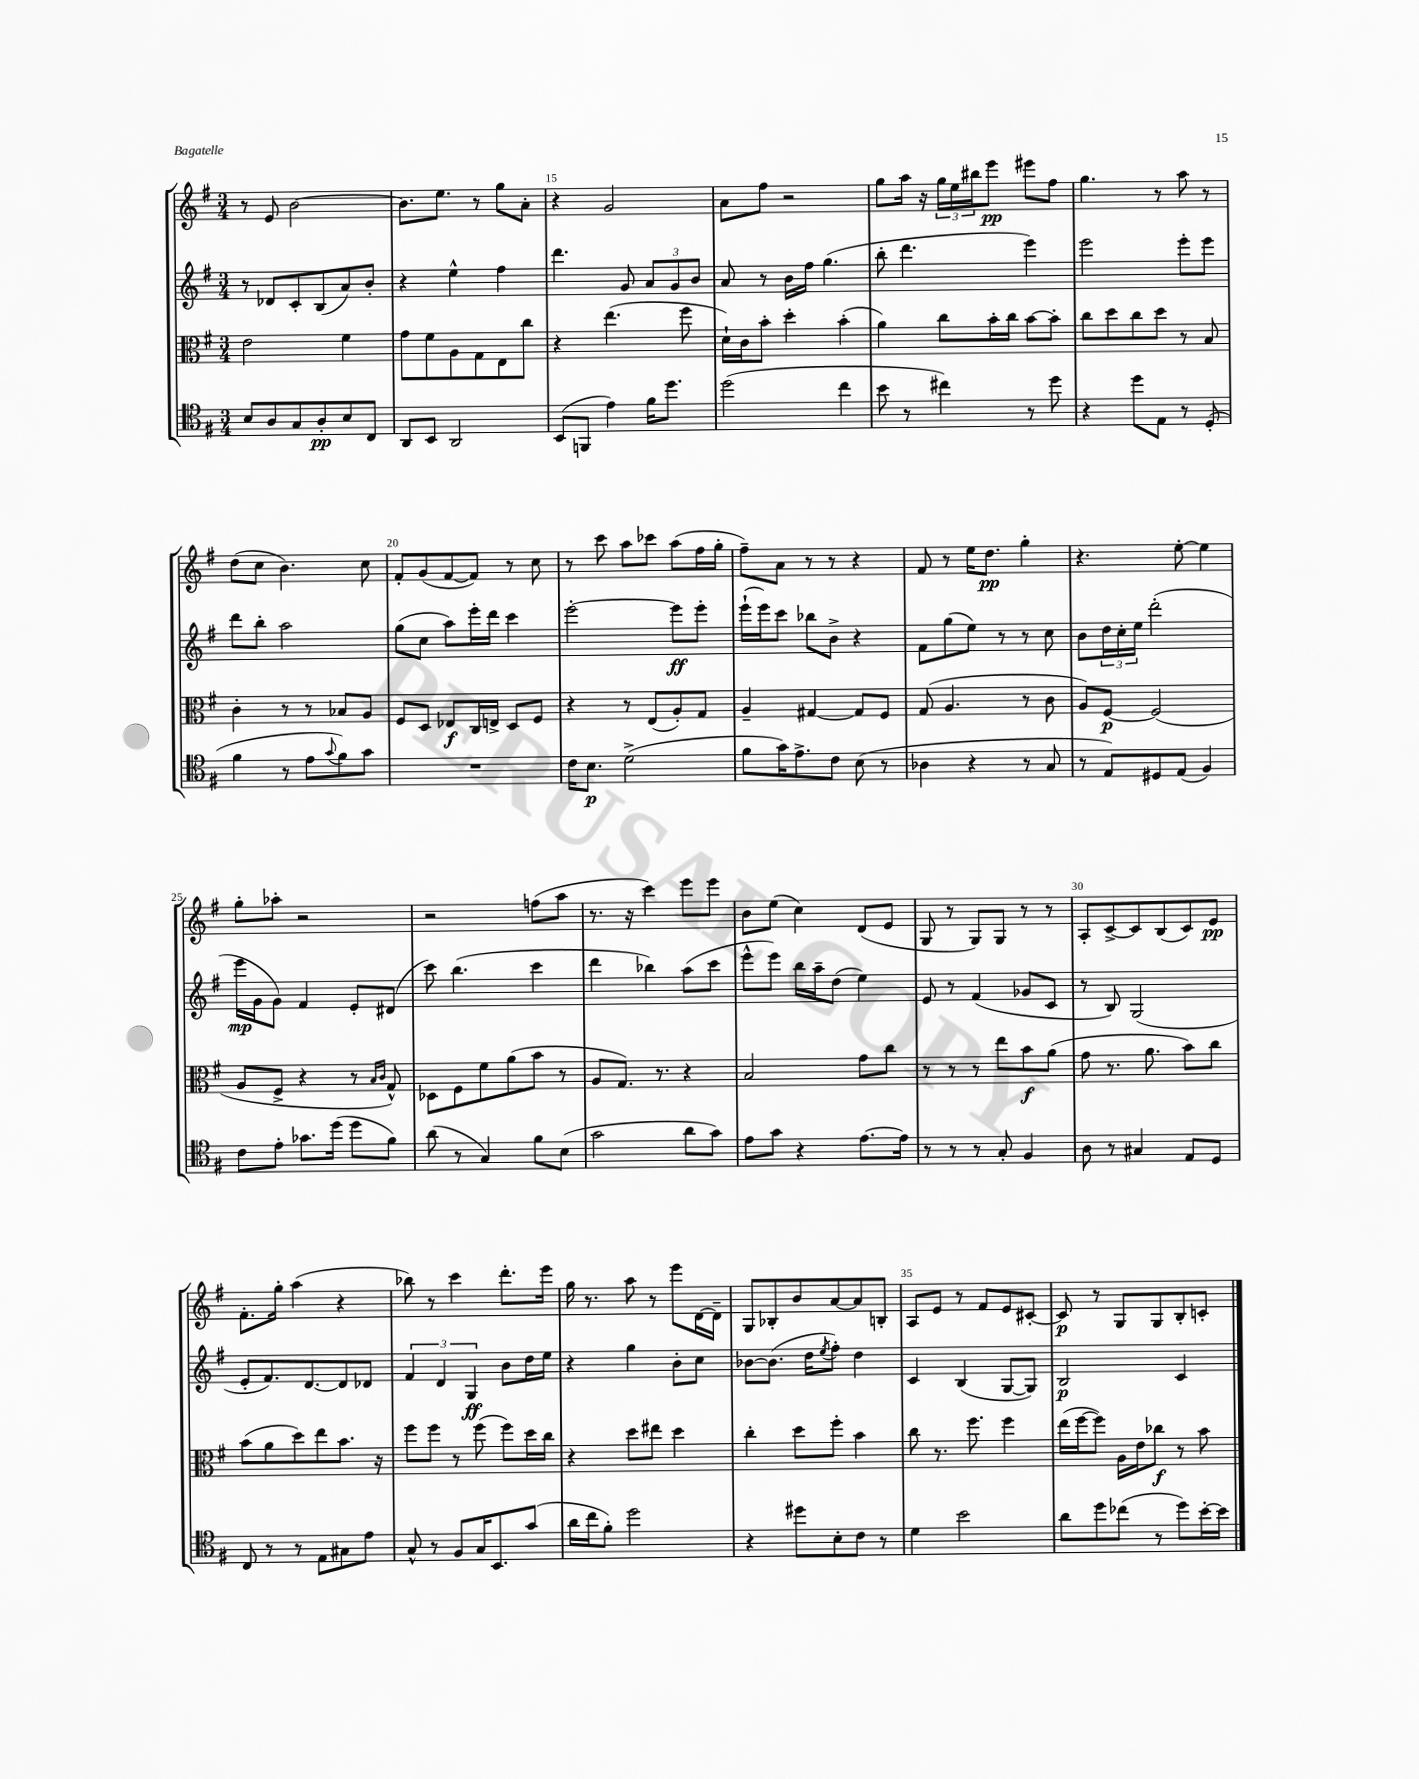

**kern	**kern	**kern	**kern
*staff4	*staff3	*staff2	*staff1
*clefC4	*clefC3	*clefG2	*clefG2
*k[f#]	*k[f#]	*k[f#]	*k[f#]
*M3/4	*M3/4	*M3/4	*M3/4
8B/L	2e\	8r	8r
8A/	.	8d-/L	8e/
8G/	.	8c'/	[2b\
8A'/	.	(8B/	.
8B/	4f#\	8a/)	.
8C/J	.	8b'/J	.
=	=	=	=
8AA/L	8g\L	4r	8.b\]L
8BB/J	8f#\	.	.
.	.	.	8.ee\J
2AA/	8A\	4ee^^\	.
.	8G\	.	8r
.	8E\	4ff#\	8gg\L
.	8cc\J	.	8a'\J
=	=	=	=
(8BB/L	4r	4.ddd\	4r
8FF/J	.	.	.
4e\)	(4.ee\	.	2g/
.	.	8g/	.
16f#\LK	.	12a/L	.
8.dd\J	.	.	.
.	.	12g/	.
.	8ff#\	.	.
.	.	12b/J	.
=	=	=	=
(2dd\	16d`\LL)	8a/	8a\L
.	16c\J	.	.
.	8b'\J	8r	8ff#\J
.	4dd'\	16b\LL	2r
.	.	16ff#\JJ	.
.	.	(4.gg\	.
4cc\	(4b'\	.	.
=	=	=	=
8b\	4a\)	8bb'\	8gg\L
8r	.	4.ddd\	16aa\Jk
.	.	.	16r
4cc#\)	8cc\L	.	24gg\LL
.	.	.	24ee\
.	.	.	24bb#\J
.	16b'\L	.	8eee\J
.	16cc\JJ	.	.
8r	[8b\L	4eee\)	8eee#\L
8dd\	8b'\]J	.	8ff#\J
=	=	=	=
4r	8cc\L	2eee\	4.gg\
.	8dd\	.	.
8dd\L	8cc\	.	.
8E\J	8dd\J	.	8r
8r	8r	8eee'\L	8aa\
(8D'/	8B/	8eee\J	8r
=	=	=	=
4f#\	4c'\	8ddd\L	(8dd\L
.	.	8bb'\J	8cc\J
8r	8r	2aa\	4.b\)
8e\L	8r	.	.
8qqg/	.	.	.
8f#\)	8B-/L	.	.
8g\J	8A/J	.	8cc\
=	=	=	=
2.r	8F#/L	(8gg\L	8f#'/L
.	8D/J	8cc\J	(8g/
.	8E-/L	8aa\L)	[8f#/
.	16C/L	16eee'\L	8f#/]J)
.	16E^/JJ	16ddd\JJ	.
.	8D/L	4ccc\	8r
.	8F#/J	.	8cc\
=	=	=	=
16c\LK	4r	[2eee'\	8r
8.B\J	.	.	.
.	.	.	8ccc\
(2d^\	8r	.	8aa\L
.	(8E/L	.	8ccc-\J
.	8A'/)	8eee\]L	(8aa\L
.	8G/J	8eee'\J	16ff#\L
.	.	.	16gg'\JJ
=	=	=	=
8f#\L	4A~/	(16eee`\LL	8ff#~\L)
.	.	16eee\J)	.
16g\K)	.	8ccc\J	8a\J
8.e^\	.	.	.
.	[4G#/	8bb-\L	8r
8c\J	.	8b^\J	8r
(8B\	8G#/]L	4r	4r
8r	8F#/J	.	.
=	=	=	=
4A-\	(8G/	8f#\L	8f#/
.	4.A/	(8gg\	8r
4r	.	8ee\J)	16ee\LK
.	.	.	8.dd\J
.	.	8r	.
8r	8r	8r	4gg'\
8G/	8c\	8cc\	.
=	=	=	=
8r	8A/L)	8b\L	4.r
8E/L)	[8F#/J	24dd\L	.
.	.	24cc'\	.
.	.	24ee\JJ	.
8D#/	(2F#/]	(2ddd'\	.
(8E/J	.	.	[8ee'\
4F#/)	.	.	4ee\]
=	=	=	=
8c\L	8A/L	16eee\LL	8gg'\L
.	.	16g\J	.
8e'\J	8F#^/J	8g\J)	8aa-'\J
8.g-\L	4r	4f#/	2r
(16dd\Jk	.	.	.
8dd\L	8r	8e'/L	.
.	16qqB/LL	.	.
.	16qqc/JJ	.	.
8f#\J)	8G^^/)	(8d#/J	.
=	=	=	=
(8a\	8D-\L	8ccc\)	2r
8r	8F#\	(4.bb\	.
4G/)	8f#\	.	.
.	(8a\	.	.
8f#\L	8b\J	4ccc\	(8ff\L
(8B\J	8r	.	8aa\J
=	=	=	=
2g\	8A/L	4ddd\	8.r
.	8.G/J)	.	.
.	.	.	16r
.	.	4bb-\)	4ccc\)
.	8.r	.	.
8a\L	4r	(8aa\L	8eee\L
8g\J)	.	8ccc\J	8eee\J
=	=	=	=
8e\L	2B/	8eee^^\L	8b\L
8g\J	.	8eee\J)	(8ee\J
4r	.	16bb\LL	4cc\)
.	.	16aa~\J	.
.	.	(8dd\J	.
[8.e\L	8g\L	4ee\)	(8d/L
.	8cc\J	.	8e/J
16e\]Jk	.	.	.
=	=	=	=
8r	8r	8e/	8G/
8r	8r	8r	8r
8r	8r	(4f#/	8G/L)
8G'/	8ee\L	.	8G/J
4F#/	8b\	8g-/L	8r
.	(8a\J	8c/J	8r
=	=	=	=
8A\	8g\	8r	8A'/L
8r	8.r	8B/)	[8c^/
4G#/	.	(2G/	8c/]
.	8.a\	.	.
.	.	.	(8B/
8E/L	8b\L)	.	8c/)
8D/J	8cc\J	.	8e/J
=	=	=	=
8C/	(8b\L	8e'/L	8.f#'\L
8r	8a\	8.f#/)	.
.	.	.	16gg'\Jk
8r	8dd\)	.	(4aa\
.	.	[8.d/	.
8E\L	8ee\	.	.
8G#\	8.b\J	8d/]	4r
8e\J	.	8d-/J	.
.	16r	.	.
=	=	=	=
8G^^/	8ff#\L	6f#/	8bb-\)
8r	8ff#\J	.	8r
.	.	6d/	.
8F#/L	8r	.	4ccc\
.	.	6G/	.
16G/K	(8ff#\	.	.
8.BB/	.	.	.
.	8ff#\L)	8b\L	8.ddd'\L
(8g/J	16dd\L	16dd\L	.
.	16cc\JJ	16ee\JJ	16eee\Jk
=	=	=	=
16a\LL	4r	4r	16gg\
16cc\J	.	.	8.r
8f#'\J)	.	.	.
2dd\	8dd\L	4gg\	8aa\
.	8ee#\J	.	8r
.	4dd\	8b'\L	8eee\L
.	.	8cc\J	[16d\L
.	.	.	16d~\]JJ
=	=	=	=
4r	4cc'\	[8b-\L	8G/L
.	.	(8.b-\]J	8B-'/
8dd#\L	8dd\L	.	8b/
.	.	16dd\LK	.
.	.	8qee/	.
8B'\	8ff#'\J	8ff#'\J)	[8a/
8c\J	4b\	4dd\	8a/]
8r	.	.	8B'/J
=	=	=	=
4d\	8cc\	4c/	8A/L
.	8.r	.	8e/J
2b\	.	(4B/	8r
.	8.ff#\	.	.
.	.	.	8f#/L
.	4ff#\	[8G/L	8e/
.	.	8G/]J)	[8c#'/J
=	=	=	=
8a\L	(16ee\LL	2B/	8c#/]
.	[16ff#\J	.	.
8dd\	8ff#\]J)	.	8r
(8cc-\J	16A\LL	.	8G/L
.	16e\J	.	.
8r	8cc-\J	.	8G/
8dd\L)	8r	4c/	8B'/
[16b'\L	8b\	.	8c'/J
16b\]JJ	.	.	.
==	==	==	==
*-	*-	*-	*-
